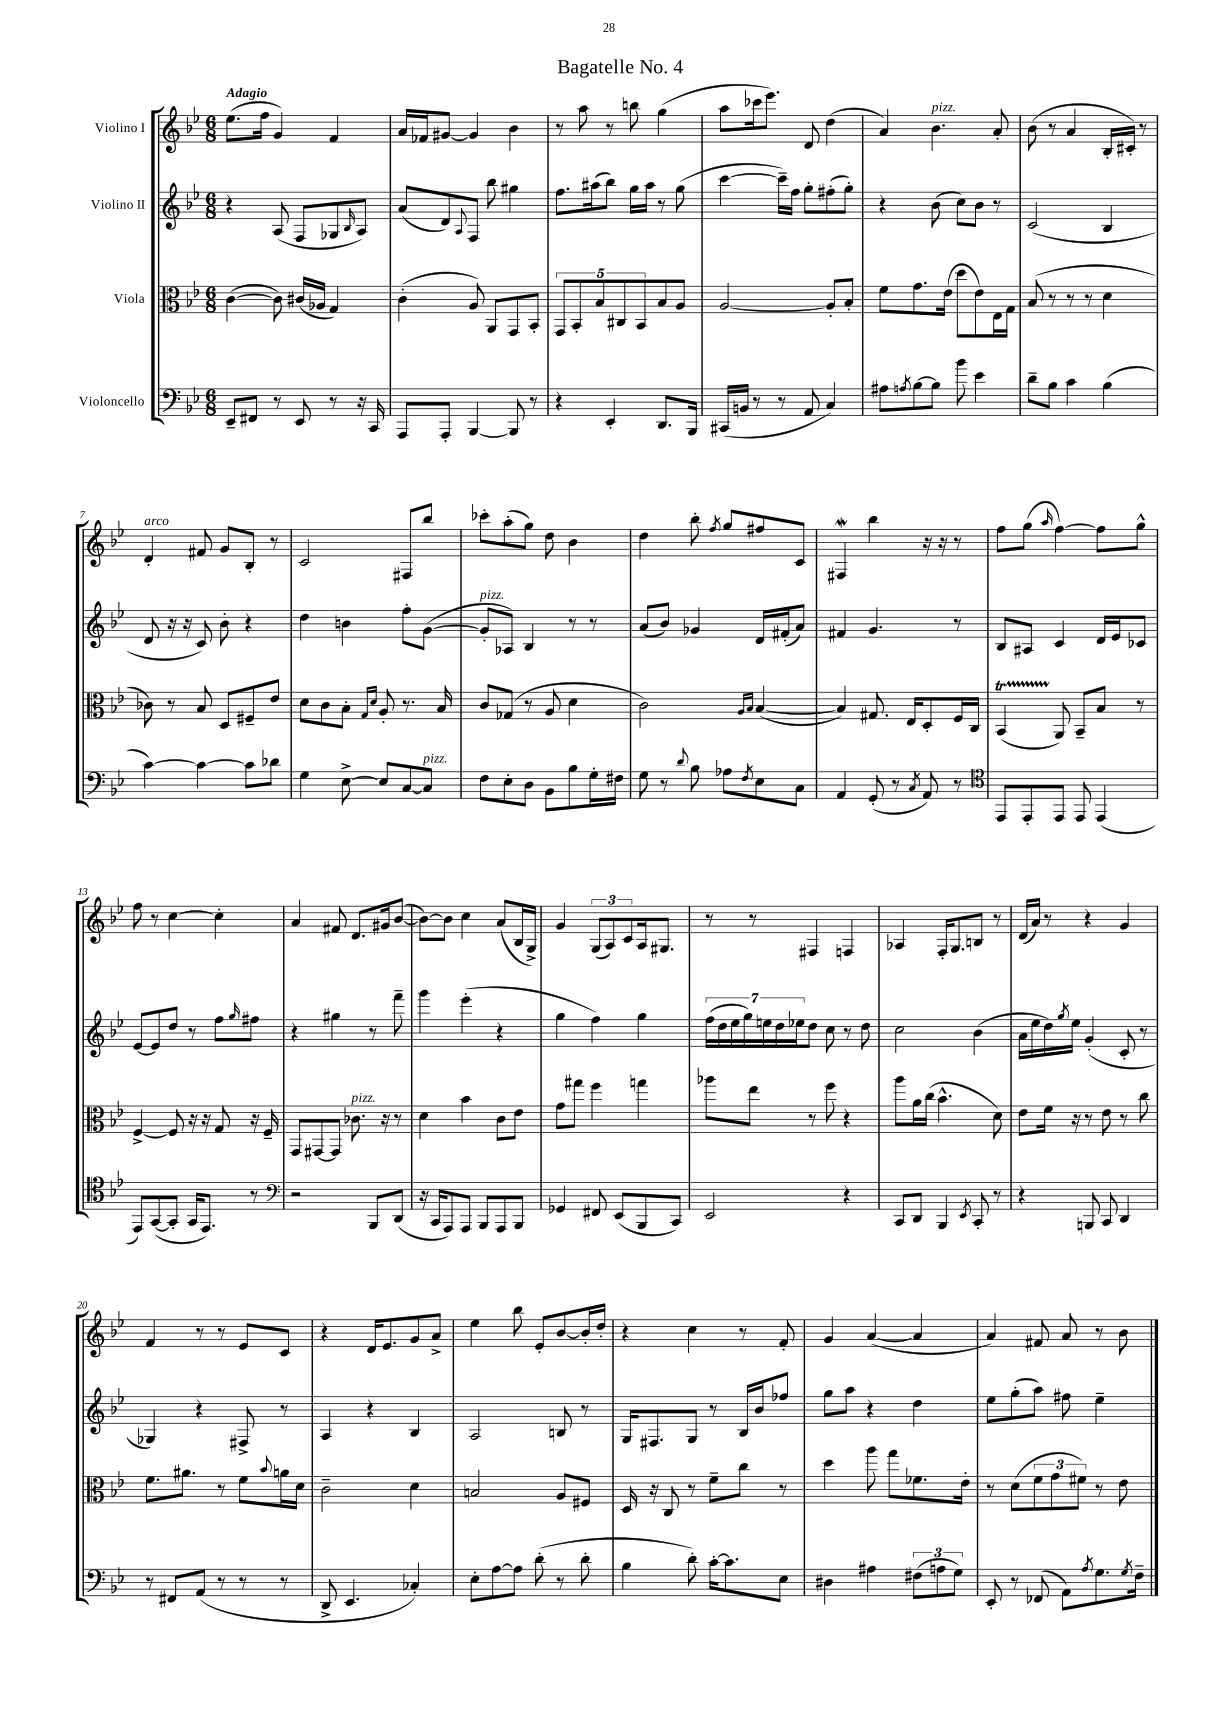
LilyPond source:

\header { title = "Bagatelle No. 4" }
<<
\new StaffGroup <<
\new Staff = "s0" \with { instrumentName = "Violino I" } {
    \clef treble \key bes \major \numericTimeSignature \time 6/8 \tempo "Adagio"
    ees''8.( f''16 g'4) f'4 |
    a'16 fes'16 gis'8~ gis'4 bes'4 |
    r8 a''8 r8 b''8 g''4( |
    a''8 ces'''16 ees'''8.) d'8 d''4( |
    a'4) bes'4.^\markup { \italic "pizz." } a'8-. |
    bes'8( r8 a'4 bes16-. cis'16-.) r8 |
    d'4-.^\markup { \italic "arco" } fis'8 g'8 bes8-. r8 |
    c'2 fis8 bes''8 |
    ces'''8-. a''8-.( g''8) d''8 bes'4 |
    d''4 bes''8-. \acciaccatura { f''8 } g''8 fis''8 c'8 |
    fis4\mordent bes''4 r16 r16 r8 |
    f''8 g''8( \grace { a''16 } f''4~) f''8 g''8-^ |
    f''8 r8 c''4~ c''4-. |
    a'4 fis'8 d'8. gis'16 bes'8~( |
    bes'8~) bes'8 c''4 a'8( bes16 g16->) |
    g'4 \tuplet 3/2 { g8( a8) c'8 } a16 gis8. |
    r8 r8 fis4 f4 |
    aes4 f16-. g8. b8 r8 |
    d'16( a'16) r8 r4 g'4 |
    f'4 r8 r8 ees'8 c'8 |
    r4 d'16 ees'8. g'8 a'8-> |
    ees''4 bes''8 ees'8-. bes'8~ bes'16-. d''16-. |
    r4 c''4 r8 f'8-. |
    g'4 a'4~( a'4 |
    a'4) fis'8 a'8 r8 bes'8 \bar "|." |
}
\new Staff = "s1" \with { instrumentName = "Violino II" } {
    \clef treble \key bes \major \numericTimeSignature \time 6/8
    r4 a8( f8 ges8 \grace { bes16 } a8) |
    a'8( d'8) \appoggiatura { a8 } f8 bes''8 gis''4 |
    f''8. ais''16( bes''8) g''16 ais''16 r8 g''8( |
    c'''4~ c'''16--) f''16 g''8-. fis''8-.( g''8-.) |
    r4 bes'8( c''8) bes'8 r8 |
    c'2( bes4 |
    d'8 r16 r16 c'8) bes'8-. r4 |
    d''4 b'4 f''8-. g'8~( |
    g'8-.^\markup { \italic "pizz." } aes8) bes4 r8 r8 |
    a'8( bes'8) ges'4 d'16 fis'16-.( a'8) |
    fis'4 g'4. r8 |
    bes8 ais8 c'4 d'16 ees'16 ces'8 |
    ees'8~ ees'8 d''8 r8 f''8 \grace { g''16 } fis''8 |
    r4 gis''4 r8 f'''8-- |
    g'''4 ees'''4-.( r4 |
    g''4 f''4) g''4 |
    \tuplet 7/4 { f''16( d''16 ees''16 g''16) e''16 d''16 ees''16 } d''8 c''8 r8 d''8 |
    c''2 bes'4( |
    a'16 ees''16 d''16) \acciaccatura { g''8 } ees''16 g'4-.( c'8-. r8 |
    ges4) r4 fis8-> r8 |
    a4 r4 bes4 |
    a2 b8 r8 |
    g16 fis8. g8 r8 bes16 bes'16 fes''8 |
    g''8 a''8 r4 d''4 |
    ees''8 g''8-.( a''8) fis''8 ees''4-- \bar "|." |
}
\new Staff = "s2" \with { instrumentName = "Viola" } {
    \clef alto \key bes \major \numericTimeSignature \time 6/8
    c'4~( c'8) cis'16( aes16 g4) |
    c'4-.( a8) a,8 g,8 bes,8-. |
    \tuplet 5/4 { g,8 bes,8-. bes8 cis8 bes,8 } bes8 a8 |
    a2~ a8-. bes8-. |
    f'8 g'8. ees'16( d''8 ees'8) ees16 g16 |
    bes8( r8 r8 r8 d'4 |
    ces'8) r8 bes8 d8 fis8-- ees'8 |
    d'8 c'8 bes8-. \grace { g16 d'16 } a8-. r8. bes16 |
    c'8 ges8( r8 a8 d'4 |
    c'2) \grace { a16 bes16 } bes4~( |
    bes4) gis8. ees16 d8-. f16 c16 |
    bes,4\startTrillSpan( a,8\stopTrillSpan) bes,8-- bes8 r8 |
    f4~-> f8 r16 r16 g8 r16 f16-- |
    g,8 gis,8~ gis,8 ces'8.^\markup { \italic "pizz." } r16 r8 |
    d'4 bes'4 c'8 ees'8 |
    g'8 gis''8 f''4 g''4 |
    aes''8 ees''8 r8 f''8 r4 |
    a''8 a'16 c''16( bes'4.-^ d'8) |
    ees'8 f'16 r16 r8 ees'8 r8 c''8 |
    f'8. ais'8. r8 f'8 \appoggiatura { bes'8 } a'16 d'16 |
    c'2-- d'4 |
    b2 a8 fis8 |
    d16 r16 c8 r8 f'8-- c''8 r8 |
    d''4 a''8 g''8 fes'8. ees'16-. |
    r8 d'8( \tuplet 3/2 { f'8 g'8 fis'8) } r8 ees'8 \bar "|." |
}
\new Staff = "s3" \with { instrumentName = "Violoncello" } {
    \clef bass \key bes \major \numericTimeSignature \time 6/8
    ees,8-- fis,8 r8 ees,8 r8 r16 c,16 |
    a,,8 a,,8-. bes,,4~ bes,,8 r8 |
    r4 ees,4-. d,8. bes,,16 |
    cis,16( b,16 r8 r8 a,8 c4) |
    ais8 \acciaccatura { a8 } bes8~ bes8 bes'8 ees'4 |
    d'8-- bes8 c'4 bes4( |
    c'4~) c'4~ c'8 des'8 |
    g4 ees8~-> ees8 c8~ c8^\markup { \italic "pizz." } |
    f8 ees8-. d8 bes,8 bes8 g16-. fis16 |
    g8 r8 \appoggiatura { d'8 } bes8 aes8 \acciaccatura { f8 } ees8 c8 |
    a,4 g,8-.( r8 \acciaccatura { c8 } a,8) r8 |
    \clef tenor ees,8 ees,8-. ees,8 ees,8 ees,4( |
    ees,8) g,8~( g,8-. g,16 ees,8.) r8 |
    \clef bass r2 bes,,8 d,8( |
    r16 c,16 a,,8) a,,8 bes,,8 a,,8 bes,,8 |
    ges,4 fis,8 ees,8( bes,,8 c,8) |
    ees,2 r4 |
    c,8 d,8 bes,,4 \acciaccatura { ees,8 } c,8-. r8 |
    r4 b,,8 c,8 d,4 |
    r8 fis,8 a,8( r8 r8 r8 |
    d,8-> ees,4. ces4-.) |
    ees8-. a8~ a8 d'8-.( r8 d'8-. |
    bes4 d'8-.) c'16~-. c'8. ees8 |
    dis4 ais4 \tuplet 3/2 { fis8( a8 g8) } |
    ees,8-. r8 fes,8( a,8) \acciaccatura { a8 } g8. \acciaccatura { g8 } f16-- \bar "|." |
}
>>
>>
